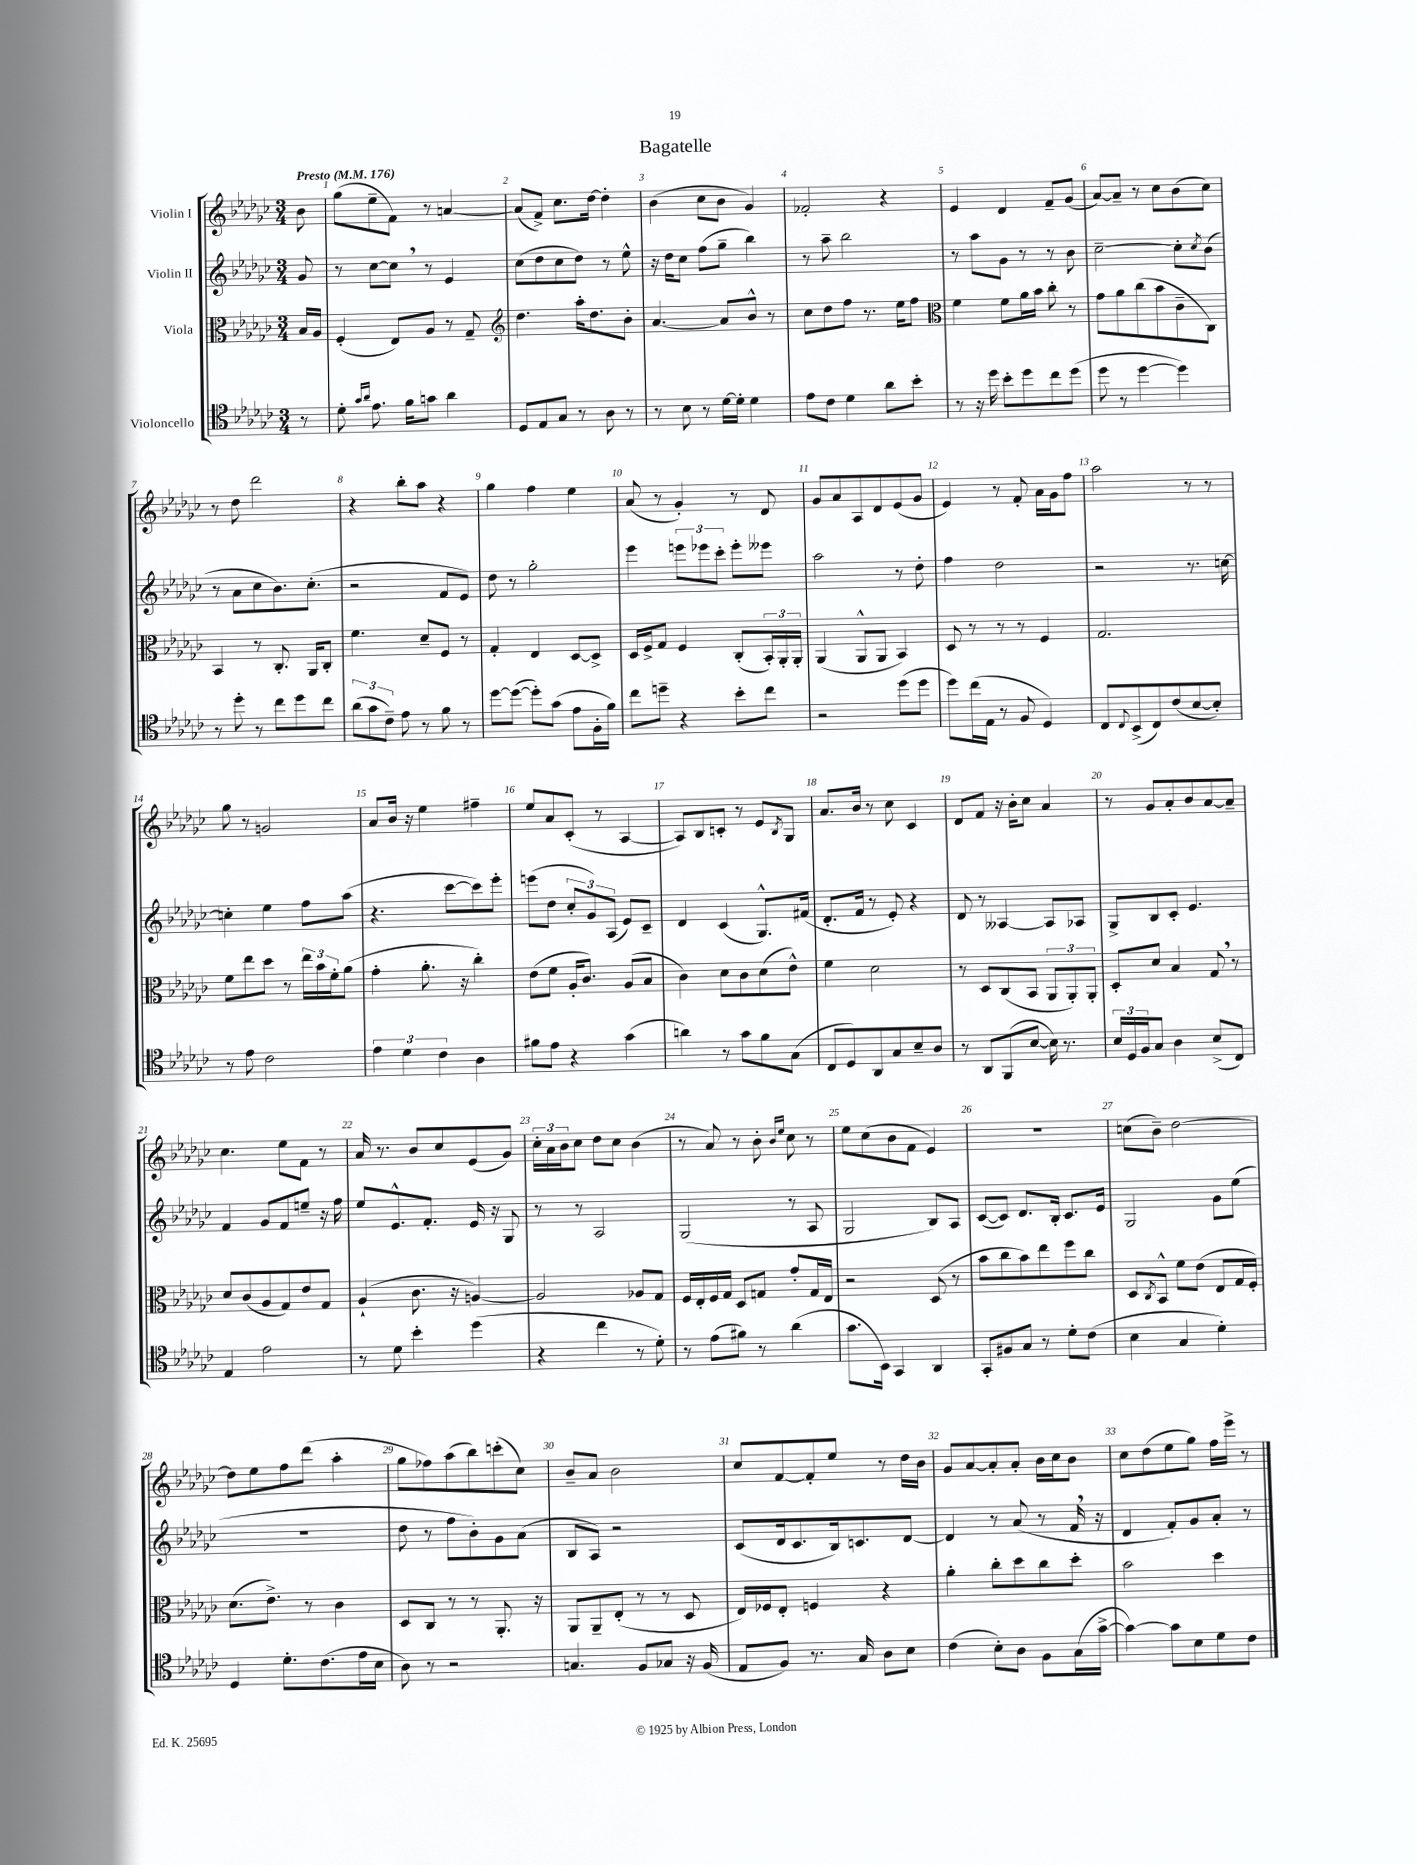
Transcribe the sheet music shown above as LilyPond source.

\header { title = "Bagatelle" }
<<
\new StaffGroup <<
\new Staff = "s0" \with { instrumentName = "Violin I" } {
    \clef treble \key ges \major \numericTimeSignature \time 3/4 \partial 8 \tempo "Presto" 4 = 176
    bes'8 |
    ges''8( ees''8-- f'8) r8 a'4~ |
    a'8( f'8->) ces''8. des''16~ des''4-. |
    bes'4( ces''8 bes'8 ges'4) |
    fes'2-. r4 |
    ees'4 des'4 f'8-- ges'8( |
    aes'8~) aes'8-- r8 ces''8 bes'8( ces''8) |
    r8 des''8 des'''2 |
    r4 bes''8-. aes''8 r4 |
    ges''4 f''4 ees''4 |
    aes'8( r8 ges'4-.) r8 des'8 |
    ges'8 aes'8 aes8 des'8 ees'8( ges'8 |
    ees'4) r8 f'8-. aes'16 ges'16 f''8 |
    aes''2 r8 r8 |
    ges''8 r8 g'2 |
    aes'8 bes'16 r16 ees''4 fis''4-- |
    ees''8 aes'8 ces'8-.( r8 aes4~ |
    aes8) bes8 c'8-. r8 ees'8 \acciaccatura { bes8 } ges8 |
    aes'8. bes'16 r8 ces''8 ces'4 |
    des'8 f'8 r16 bes'16-. ces''8 aes'4 |
    r8 ges'8 aes'8-. bes'8 aes'8~ aes'8-- |
    ces''4. ees''8 f'8 r8 |
    aes'16 r8. bes'8 ces''8 ees'8( ges'8) |
    \tuplet 3/2 { ces''16-. aes'16 bes'16 } ces''8 des''8 ces''8 bes'4( |
    r8 aes'8) r8 bes'8-. \grace { bes'16 ees''16 } ces''8 r8 |
    ees''8 ces''8( bes'8 f'8 ees'4) |
    R2. |
    c''8( bes'8--) des''2~ |
    des''8 ees''8 f''8 des'''8( aes''4-. |
    ges''8 fes''8) aes''8( bes''8) c'''8-.( ces''8) |
    bes'8-- aes'8 bes'2 |
    ces''8 f'8~ f'8-. ees''8 r8 des''16 bes'16 |
    ges'8 aes'8~ aes'8-. aes'8-. bes'16 ces''16 bes'8 |
    ces''8 des''8( ees''8 ges''8) f''16 ees'''16-> r8 \bar "|." |
}
\new Staff = "s1" \with { instrumentName = "Violin II" } {
    \clef treble \key ges \major \numericTimeSignature \time 3/4 \partial 8
    ges'8 |
    r8 ces''8~ ces''8 \breathe r8 ees'4 |
    ces''8( des''8 ces''8 des''8) r8 ees''8-^ |
    r16 des''16 ces''8 f''8( ges''8-- bes''4) |
    r8 aes''8-- bes''2 |
    r8 aes''8 ges'8 r8 r8 bes'8 |
    ces''2~-- ces''8-. \acciaccatura { ces''8 } bes'8( |
    r8 aes'8 ces''8 bes'8.) ces''8.-.( |
    r2 f'8 ees'8) |
    des''8 r8 ges''2-. |
    ees'''4 \tuplet 3/2 { e'''8 ees'''8 ces'''8-. } ees'''8-. eeses'''8 |
    aes''2 r8 des''8-. |
    f''4 des''2 |
    r2 r8. c''16~ |
    c''4-. ees''4 f''8 aes''8( |
    r4. ces'''8~ ces'''8) ees'''8-. |
    e'''8( des''8 \tuplet 3/2 { ces''8-. ges'8) aes8( } ees'8) ces'8-- |
    des'4 ces'4( ges8.-^) fis'16( |
    des'8.-. f'16 r8 ees'8-.) r4 |
    des'8 r8 aeses4~ aeses8 aes8 |
    ges8-> bes8 ces'8-. ees'4. |
    f'4 ges'8 f'8 e''8-- r16 f''16 |
    ees''8 ees'8.-^ f'8.-. ees'16 r16 ges8 |
    r8 r8 aes2 |
    ges2( r8 aes8 |
    ges2 bes8) aes8 |
    ces'8~( ces'8) des'8. bes16-. ces'8. ees'16 |
    ges2 ges'8 ees''8( |
    R2. |
    des''8 r8 f''8 bes'8-.) ges'8 aes'8( |
    bes8 aes8) r2 |
    ces'8( des'16 ces'8. bes16) c'8. des'8~ |
    des'4 r8 aes'8( r8 f'16 \breathe r16 |
    des'4 f'8-.) ges'8 aes'8-. r8 \bar "|." |
}
\new Staff = "s2" \with { instrumentName = "Viola" } {
    \clef alto \key ges \major \numericTimeSignature \time 3/4 \partial 8
    bes16 aes16 |
    f4-.( ees8) aes8 r8 ges8-- |
    \clef treble des''4. aes''16-. des''8. bes'8-. |
    aes'4.~ aes'8 bes'8-^ r8 |
    ces''8 des''8 f''8 r8. ees''16 f''8 |
    \clef alto f'4 f'8 aes'16 bes'16 ces''8-. r8 |
    ges'8 aes'8 ces''8( bes'8 ces'8-- ces8) |
    bes,4 r8 ces8.-. aes,16 ces8-. |
    f'4. des'8-- f8 r8 |
    ges4-. ees4 des8~ des8-> |
    des16 f16-> ges8 f4 ces8-.( \tuplet 3/2 { bes,16-.) aes,16-. aes,16-. } |
    aes,4( aes,8-^ aes,8 bes,4) |
    des8 r8 r8 r8 f4 |
    ges2. |
    f'8 ees''8 des''8 r8 \tuplet 3/2 { ees''16 bes'16 f'16-. } aes'8( |
    ges'4-. aes'8.-. r16 ces''4-.) |
    ees'8( f'8 aes16-. ces'8.) aes8( bes8 |
    ces'4) des'8 ces'8 des'8( ees'8-^) |
    f'4 des'2 |
    r8 des8 ces8( bes,8 \tuplet 3/2 { aes,8 aes,8-.) aes,8-. } |
    des8-. des'8 bes4 ges8 \breathe r8 |
    des'8 ces'8( aes8 ges8) ees'8 ges8 |
    aes4-!( ces'8. r16 a4~) |
    a2 aes8 ges8 |
    f16 ees16-. f16 ges16 des8 g8 ges'8-. g16 ees16 |
    r2 des8( r8 |
    bes'8 ces''8 bes'8) ees''8 f''8 ces''8 |
    des8 \acciaccatura { ces8 } bes,8-^ f'8 ees'8( ees8 ges16 f16-.) |
    des'8.( ees'8.->) r8 ces'4 |
    des8 ces8 r8 r8 aes,8.-. r16 |
    aes,8 aes,8-- ees8-.( r8 r8 des8 |
    ees16) fes16 ees8-. f4 r4 |
    aes'4-. ces''8-. des''8 ces''8 des''8-. |
    bes'2 des''4 \bar "|." |
}
\new Staff = "s3" \with { instrumentName = "Violoncello" } {
    \clef tenor \key ges \major \numericTimeSignature \time 3/4 \partial 8
    r8 |
    des'8-. \grace { ges'16 aes'16 } ees'8. f'16 g'8 aes'4 |
    des8 ees8 ges8 r8 aes8 r8 |
    r8 bes8 r8 des'16~ des'16-. des'4 |
    ees'8 ces'8 des'4 aes'8 bes'8-. |
    r8 r16 des''16 bes'8-. des''8 ces''8 des''8( |
    des''8 r8 des''4~ des''4) |
    r8 des''8-. r8 ces''8 des''8 ces''8 |
    \tuplet 3/2 { aes'8( ges'8 ces'8--) } ees'8 r8 f'8 r8 |
    des''8~ des''8~( des''8-.) ges'8( ees'8 f16-. f'16) |
    ces''8 d''8-- r4 bes'8-. ces''8 |
    r2 des''8( des''8 |
    des''8) ces''16( ees16 r8 f8 des4) |
    ces8 \appoggiatura { ces8 } bes,8->( ces8) ces'8( bes8~ bes8-.) |
    r8 ees'8 ces'2 |
    \tuplet 3/2 { ees'4 des'4 ces'4 } aes4 |
    fis'8 ees'8 r4 ges'4( |
    a'4) r8 ges'8 f'8 ges8( |
    ces8 des8) aes,8 ges8 bes8-- aes8 |
    r8 aes,8 f,8( bes8~ bes16) r8. |
    \tuplet 3/2 { bes16 des16 f16 } ges8 aes4 bes8->( ces8) |
    ees4 ees'2 |
    r8 des'8 bes'4-. des''4( |
    r4 ces''4 r8 des'8-.) |
    r8 ees'8( fis'8) r8 aes'4( |
    ges'8. bes,16) ges,4 aes,4 |
    ges,8-. fis8 ges8 r8 des'8-. ces'8( |
    bes4 ges4 des'4-.) |
    des4 des'8.-. ces'8.( ees'16 bes16 |
    aes8) r8 r2 |
    g4. f8 ges8 r16 f16( |
    ees8 f8) r8. ges16 aes8 bes8 |
    ces'4( bes8-.) aes8 f8 ges16( ges'16~-> |
    ges'4~) ges'8 bes8 des'8 ces'8 \bar "|." |
}
>>
>>
\layout { \context { \Score \override BarNumber.break-visibility = ##(#f #t #t) barNumberVisibility = #all-bar-numbers-visible } }
